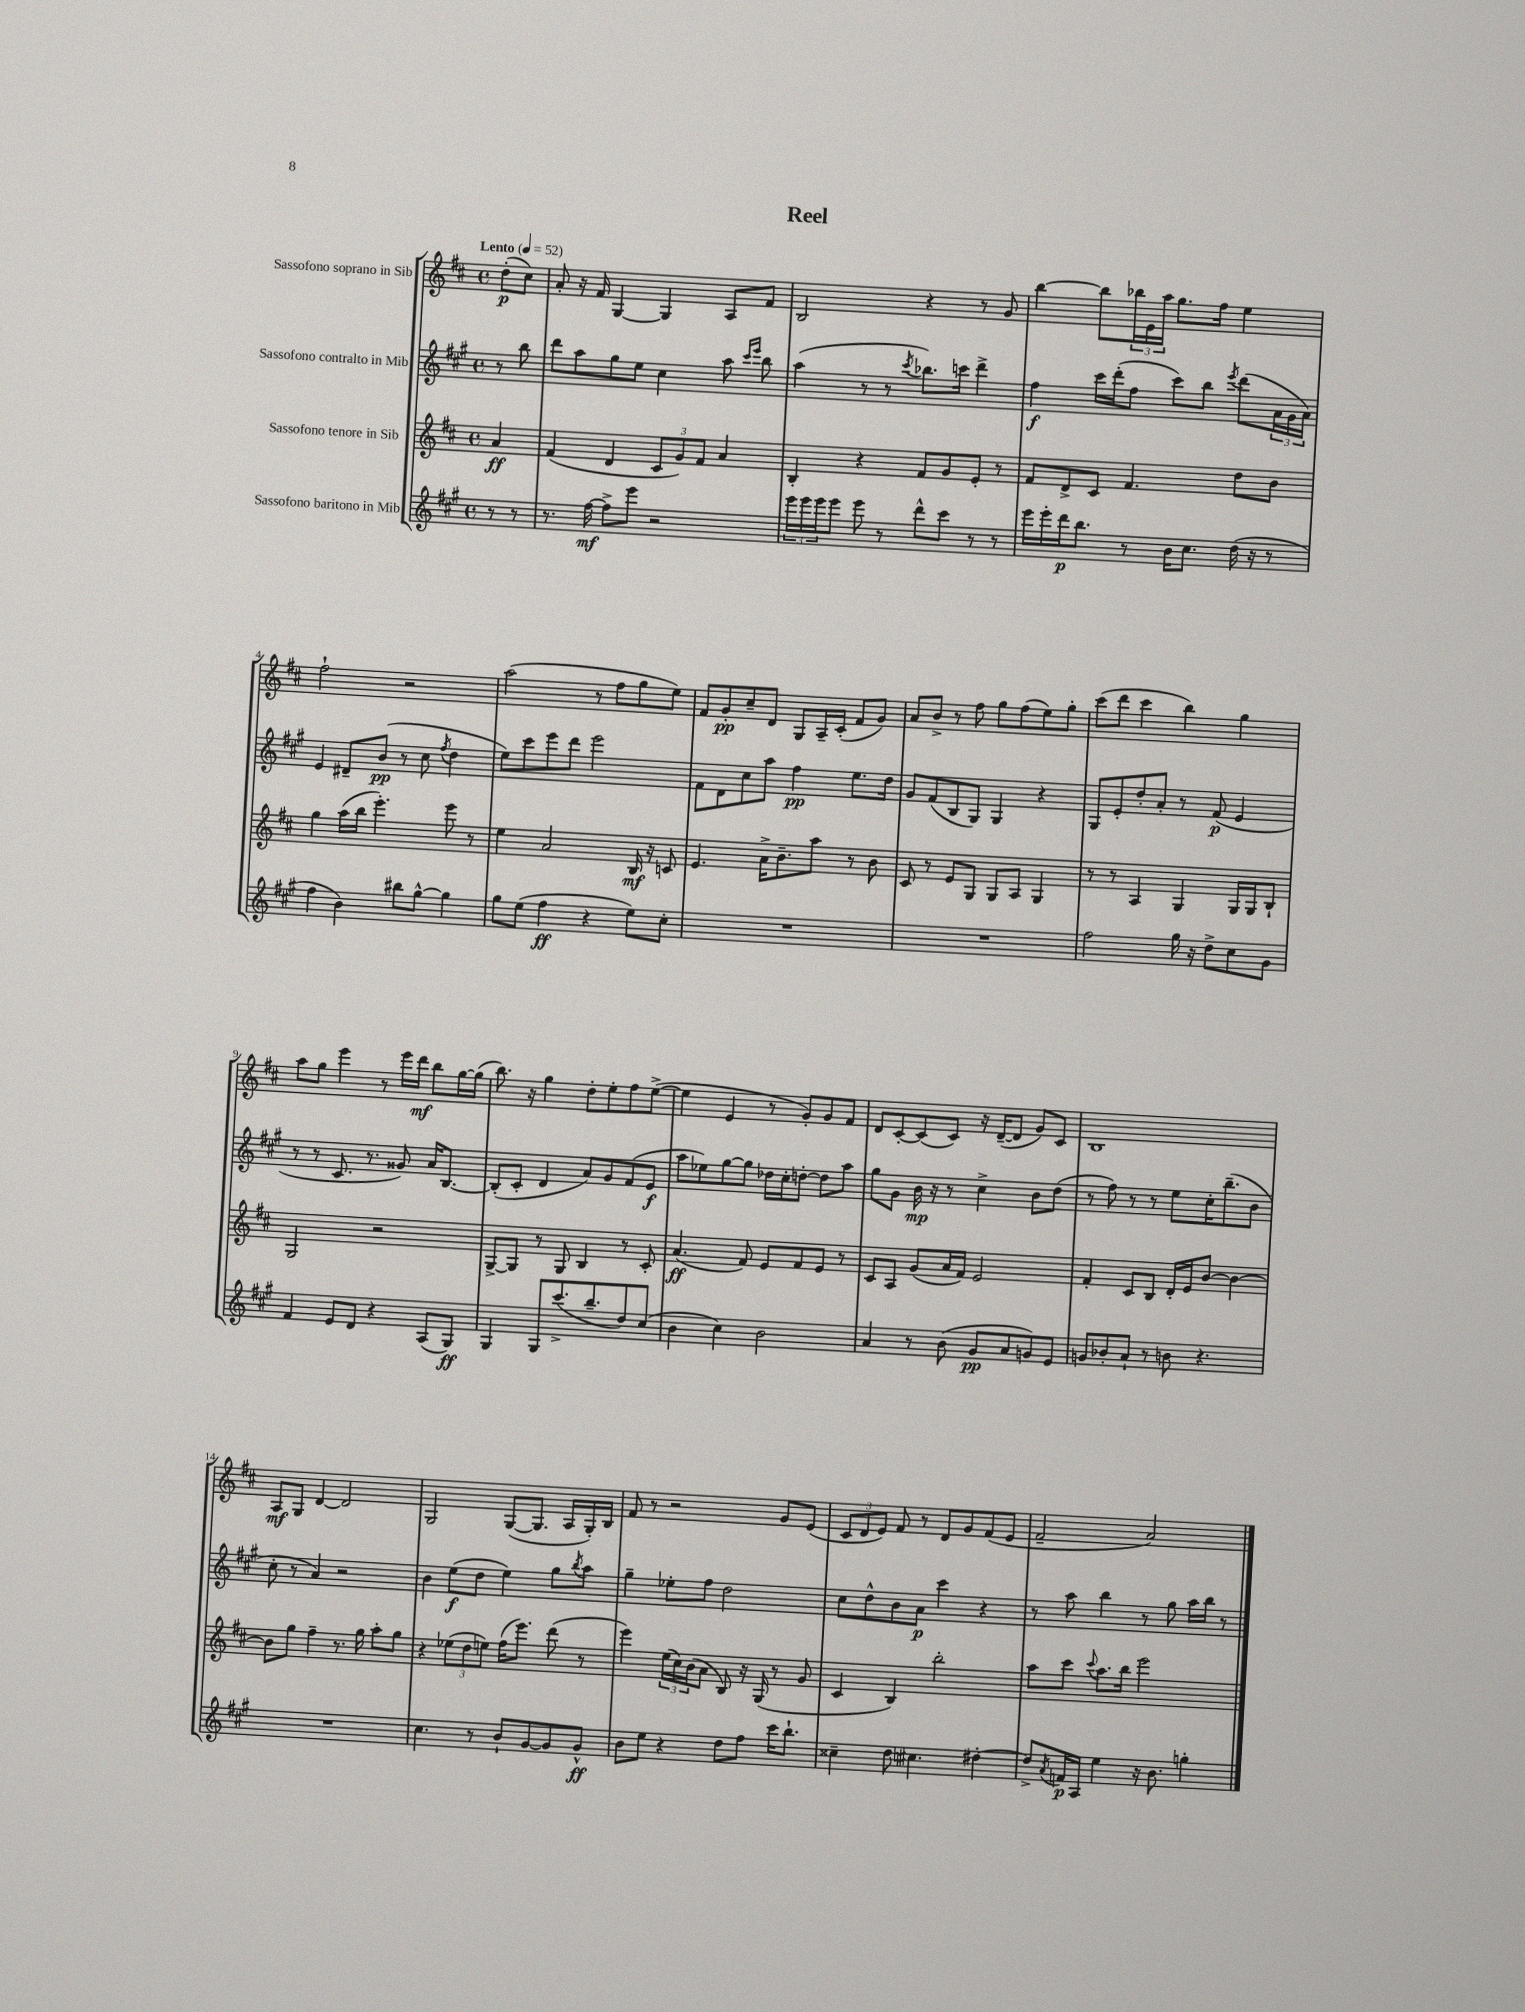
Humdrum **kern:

**kern	**kern	**kern	**kern
*staff4	*staff3	*staff2	*staff1
*clefG2	*clefG2	*clefG2	*clefG2
*k[f#c#g#]	*k[f#c#]	*k[f#c#g#]	*k[f#c#]
*M4/4	*M4/4	*M4/4	*M4/4
*met(c)	*met(c)	*met(c)	*met(c)
*MM52	*MM52	*MM52	*MM52
8r	4a/	8r	(8dd'\L
8r	.	8bb\	8cc#\J)
=	=	=	=
8.r	(4f#/	8ddd\L	8a'/
.	.	8aa\	16r
[16ff#\	.	.	16f#/
8ff#^\]L	4d/	8gg#\	[4G/
8eee\J	.	8ee\J	.
2r	12c#/L	4cc#\	4G/]
.	12g/)	.	.
.	12f#/J	.	.
.	4a/	8aa\	8A/L
.	.	16qqccc#/LL	.
.	.	16qqeee/JJ	.
.	.	8bb\	8f#/J
=	=	=	=
24eee\LL	4B'/	(4aa\	2B/
24eee\	.	.	.
24eee\J	.	.	.
8eee\J	.	.	.
8eee\	4r	8r	.
8r	.	8r	.
.	.	8qccc#/	.
8ddd^^\L	8f#/L	8.bb-\L)	4r
8ccc#\J	8g/	.	.
.	.	16ccc\Jk	.
8r	8e'/J	4ddd^\	8r
8r	8r	.	8g/
=	=	=	=
16eee\LL	8f#/L	4ff#\	[4bb\
16eee'\	.	.	.
16ddd\J	8d^/	.	.
8.bb\J	.	.	.
.	8c#/J	16ccc#\LL	8bb\]L
.	.	(16ddd'\J	.
8r	4.f#/	8ff#\J	24bb-\L
.	.	.	24e\
.	.	.	24aa\JJ
16b\LK	.	8ccc#\L)	8.gg\L
8.cc#\J	.	.	.
.	.	8bb\J	.
.	.	.	16ff#\Jk
.	.	8qeee/	.
(16dd\	8dd\L	(8ddd\L	4ee\
16r	.	.	.
8r	8b\J	24a\L	.
.	.	24g#\	.
.	.	24a\JJ)	.
=	=	=	=
4ff#\	4gg\	4e/	2ff#`\
4b\)	(16aa\LL	8d#~/L	.
.	16bb\JJ	.	.
.	4.eee'\)	(8b/J	.
8bb#\L	.	8r	2r
[8gg#^^\J	.	8cc#\	.
.	.	8qff#/	.
4gg#\]	8eee\	4dd\	.
.	8r	.	.
=	=	=	=
8gg#\L	4ee\	8ee\L)	(2aa\
(8ee\J	.	8ccc#\	.
4ff#\	2a/	8eee\	.
.	.	8ddd\J	.
4r	.	2eee\	8r
.	.	.	8ff#\L
8ee\L)	16B/	.	8gg\
.	16r	.	.
8cc#'\J	8c/	.	8ee\J)
=	=	=	=
1r	4.e/	8f#\L	8f#/L
.	.	8d\	8g'/
.	.	8cc#\	8cc#~/
.	16a^\LK	8aa\J	8d/J
.	8.b~\	.	.
.	.	4ff#\	8G/L
.	8aa\J	.	16A~/L
.	.	.	(16c#'/JJ
.	8r	8.ee\L	8f#/L
.	8b\	.	8g/J)
.	.	16dd\Jk	.
=	=	=	=
1r	8c#/	8g#/L	8a/L
.	8r	(8f#/	8b^/J
.	8e/L	8B/	8r
.	8G/J	8G#/J)	8ff#\
.	8G/L	4G#/	8gg\L
.	8A/J	.	(8ff#\
.	4G/	4r	8ee\)
.	.	.	8gg'\J
=	=	=	=
2ff#\	8r	8G#/L	(8ccc#\L
.	8r	8e'/	8ddd\J
.	4A/	8dd'/	4ccc#\
.	.	8a'/J	.
16gg#\	4G/	8r	4bb\)
16r	.	.	.
8dd^\L	.	(8f#/	.
8cc#\	16G/LL	4e/	4gg\
.	16G/J	.	.
8g#\J	8B`/J	.	.
=	=	=	=
4f#/	2G/	8r	8aa\L
.	.	8r	8gg\J
8e/L	.	8.c#/	4eee\
8d/J	.	.	.
.	.	8.r	.
4r	2r	.	8r
.	.	8g##/)	16eee\LL
.	.	.	16ddd\JJ
(8A/L	.	16a/LK	8bb\L
.	.	[8.B/J	.
8G#/J)	.	.	[16gg\L
.	.	.	(16gg\]JJ
=	=	=	=
4G#/	[8G^/L	(8B'/]L	8.bb\)
.	8G/]J	8c#'/J	.
.	.	.	16r
8G#/L	8r	4d/	4gg\
(8.ccc#^/	8G/	.	.
.	4B/	8a/L)	8dd'\L
8.bb~/	.	.	.
.	.	8g#/	8ee'\
8dd/)	8r	(8f#/	8ff#\
(8cc#/J	8c#'/	8e/J	([8ee^\J
=	=	=	=
4b\	(4.a/	8aa\L	4ee\]
.	.	8ee-\)	.
4cc#\)	.	[8gg#\	4e/
.	8f#/)	8gg#\]J	.
2b\	8e/L	16dd-\LL	8r
.	.	16cc#'\J	.
.	8f#/	[8dd'\J	8g'/L)
.	8e/J	8dd\]L	8g/
.	8r	8aa\J	8f#/J
=	=	=	=
4a/	8c#/L	8gg#\L	8d/L
.	8A/J	8g#\J	[8c#'/
8r	(8g/L	16b\	(8c#/]
.	.	16r	.
(8b\	16a/L	8r	8c#/J)
.	16f#/JJ)	.	.
8g#/L	2e/	4cc#^\	16r
.	.	.	([16d~/LK
8a/	.	.	8d/]J
8g/)	.	8b\L	8g/L)
8e/J	.	(8dd\J	8c#/J
=	=	=	=
8g/L	4f#'/	8r	1B
8b-'/	.	8ff#\)	.
8a`/J	8c#/L	8r	.
8r	8B/J	8r	.
8b\	16d'/LL	8ee\L	.
.	16e/J	.	.
4.r	[8b/J	16cc#'\K	.
.	.	(8.bb~\	.
.	4b\_	.	.
.	.	8b\J	.
=	=	=	=
1r	8b\]L	8cc#'\	8A/L
.	8gg\J	8r	8G/J
.	4ff#~\	4a/)	[4d/
.	8.r	2r	2d/]
.	16gg\	.	.
.	8aa'\L	.	.
.	8gg\J	.	.
=	=	=	=
4.cc#\	4r	4b\	2G/
.	(12ee-\L	(8ee\L	.
.	12dd\	.	.
8r	.	8dd\J	.
.	12ee\J)	.	.
8b`/L	(16ff#\LK	4ee\)	([8G/L
.	8.eee\J)	.	.
[8g#/	.	.	8.G/]J
8g#/]	(8ddd\	8gg#\L	.
.	.	.	16A/LL
.	.	8qbb/	.
8g#^^/J	8r	8aa\J	16G'/)
.	.	.	16B/JJ
=	=	=	=
8b\L	4eee\)	4gg#~\	8f#/
8ee\J	.	.	8r
4r	(24ee\LL	8ee-'\L	2r
.	24cc#\)	.	.
.	(24b\J	.	.
.	8a\J	8ff#\J	.
8dd\L	8B/)	2dd\	.
8ff#\J	16r	.	.
.	(16G/	.	.
16ccc#\LK	8r	.	8g/L
8.bb`\J	.	.	.
.	8g/	.	(8e/J
=	=	=	=
4cc##~\	4c#/	8cc#\L	12c#/L
.	.	.	12d/
.	.	8dd^^\	.
.	.	.	12e/J)
8dd\	4B/)	8b\	8f#/
4.cc#\	.	8a\J	8r
.	2bb'\	4ccc#\	8d/L
.	.	.	8g/
[4dd#'\	.	4r	(8f#/
.	.	.	8e/J
=	=	=	=
8dd#^/]L	8aa\L	8r	2f#~/
8qa/	.	.	.
16f/L	8ccc#\J	8aa\	.
16A/JJ	.	.	.
.	8qqccc#/	.	.
4ee\	8.aa\L	4bb\	.
.	16bb\Jk	.	.
16r	2eee\	8r	2a/)
8.b\	.	.	.
.	.	8gg#\	.
4gg'\	.	16aa\LL	.
.	.	16bb\JJ	.
.	.	8r	.
==	==	==	==
*-	*-	*-	*-
